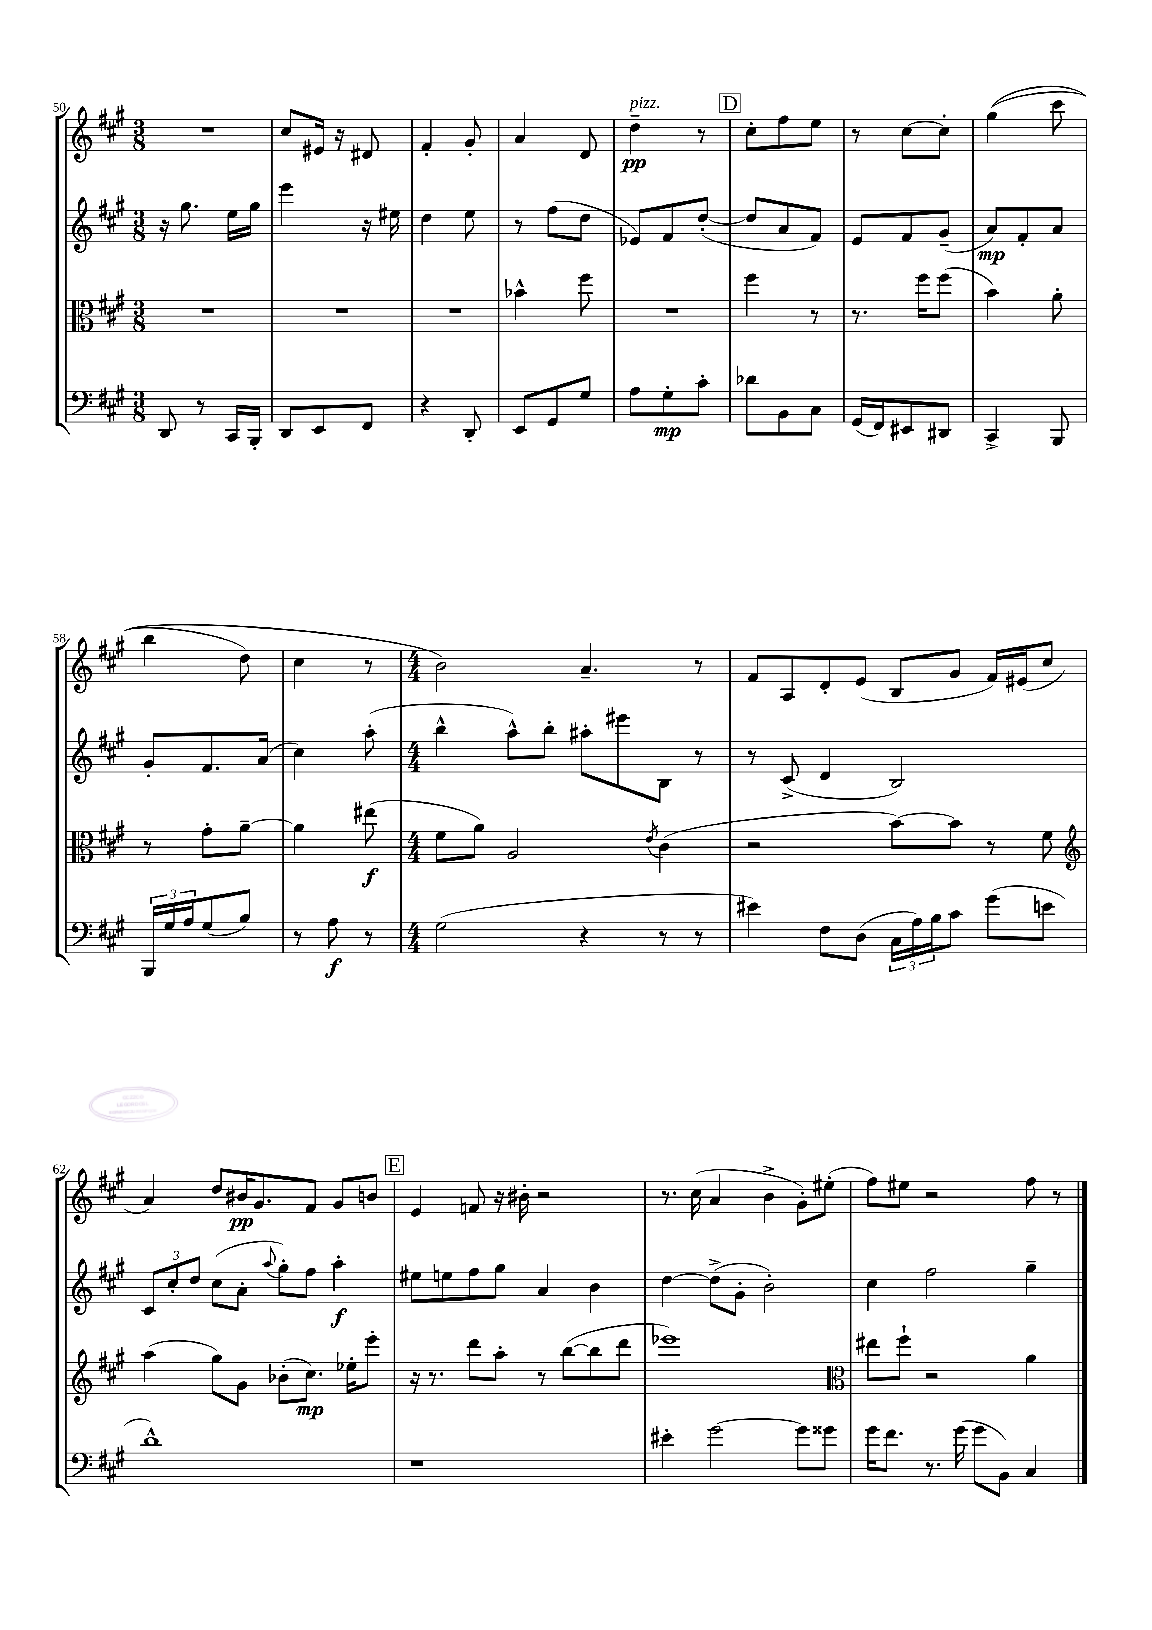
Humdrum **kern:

**kern	**kern	**kern	**kern
*staff4	*staff3	*staff2	*staff1
*clefF4	*clefC3	*clefG2	*clefG2
*k[f#c#g#]	*k[f#c#g#]	*k[f#c#g#]	*k[f#c#g#]
*M3/8	*M3/8	*M3/8	*M3/8
8DD	4.r	16r	4.r
.	.	8.gg#	.
8r	.	.	.
16CC#	.	16ee	.
16BBB'	.	16gg#	.
=	=	=	=
8DD	4.r	4eee	8cc#
8EE	.	.	16e#
.	.	.	16r
8FF#	.	16r	8d#
.	.	16ee#	.
=	=	=	=
4r	4.r	4dd	4f#'
8DD'	.	8ee	8g#'
=	=	=	=
8EE	4b-^^	8r	4a
8GG#	.	(8ff#	.
8G#	8ff#	8dd	8d
=	=	=	=
8A	4.r	8e-)	4dd~
8G#'	.	8f#	.
8c#'	.	([8dd'	8r
=	=	=	=
8d-	4ff#	8dd]	8cc#'
8BB	.	8a	8ff#
8C#	8r	8f#)	8ee
=	=	=	=
(16GG#	8.r	8e	8r
16FF#)	.	.	.
8EE#	.	8f#	[8cc#
.	16ff#	.	.
8DD#	(8ff#	(8g#~	8cc#']
=	=	=	=
4CC#^	4b)	8a)	&((4gg#
.	.	8f#'	.
8BBB	8a'	8a	8ccc#
=	=	=	=
24BBB	8r	8g#'	4bb
24G#	.	.	.
24A	.	.	.
(8G#	8g#'	8.f#	.
8B)	[8a~	.	8dd)
.	.	(16a	.
=	=	=	=
8r	4a]	4cc#)	4cc#
8A	.	.	.
8r	(8ee#	(8aa'	8r
=	=	=	=
*M4/4	*M4/4	*M4/4	*M4/4
(2G#	8f#	4bb^^	2b&)
.	8a)	.	.
.	2A	8aa^^)	.
.	.	8bb'	.
4r	.	8aa#'	4.a~
.	.	8eee#	.
.	8qe	.	.
8r	(4c#	8B	.
8r	.	8r	8r
=	=	=	=
4e#)	2r	8r	8f#
.	.	(8c#^	8A
8F#	.	4d	8d'
(8D	.	.	(8e
24C#	[8b)	2B)	8B
24A)	.	.	.
24B	.	.	.
8c#	8b]	.	8g#
(8g#	8r	.	16f#)
.	.	.	(16e#
8e	8f#	.	8cc#
=	=	=	=
*	*clefG2	*	*
1d^^)	(4aa	12c#	4a)
.	.	12cc#'	.
.	.	12dd	.
.	8gg#)	(8cc#	8dd
.	8g#	8a'	16b#
.	.	.	8.g#
.	.	8qqaa	.
.	(8b-'	8gg#')	.
.	8.cc#)	8ff#	8f#
.	.	4aa'	8g#
.	16ee-'	.	.
.	8eee'	.	8b
=	=	=	=
1r	16r	8ee#	4e
.	8.r	.	.
.	.	8ee	.
.	8ddd	8ff#	8f
.	8aa'	8gg#	16r
.	.	.	16b#'
.	8r	4a	2r
.	([8bb	.	.
.	8bb]	4b	.
.	8ddd	.	.
=	=	=	=
4e#'	1eee-)	[4dd	8.r
.	.	.	(16cc#
[2g#	.	(8dd^]	4a
.	.	8g#'	.
.	.	2b')	4b^
8g#]	.	.	8g#')
8g##	.	.	(8ee#'
=	=	=	=
*	*clefC3	*	*
16g#	8ee#	4cc#	8ff#)
8.f#	.	.	.
.	8ff#`	.	8ee#
8.r	2r	2ff#	2r
(16g#	.	.	.
8g#	.	.	.
8BB)	.	.	.
4C#	4a	4gg#~	8ff#
.	.	.	8r
==	==	==	==
*-	*-	*-	*-
